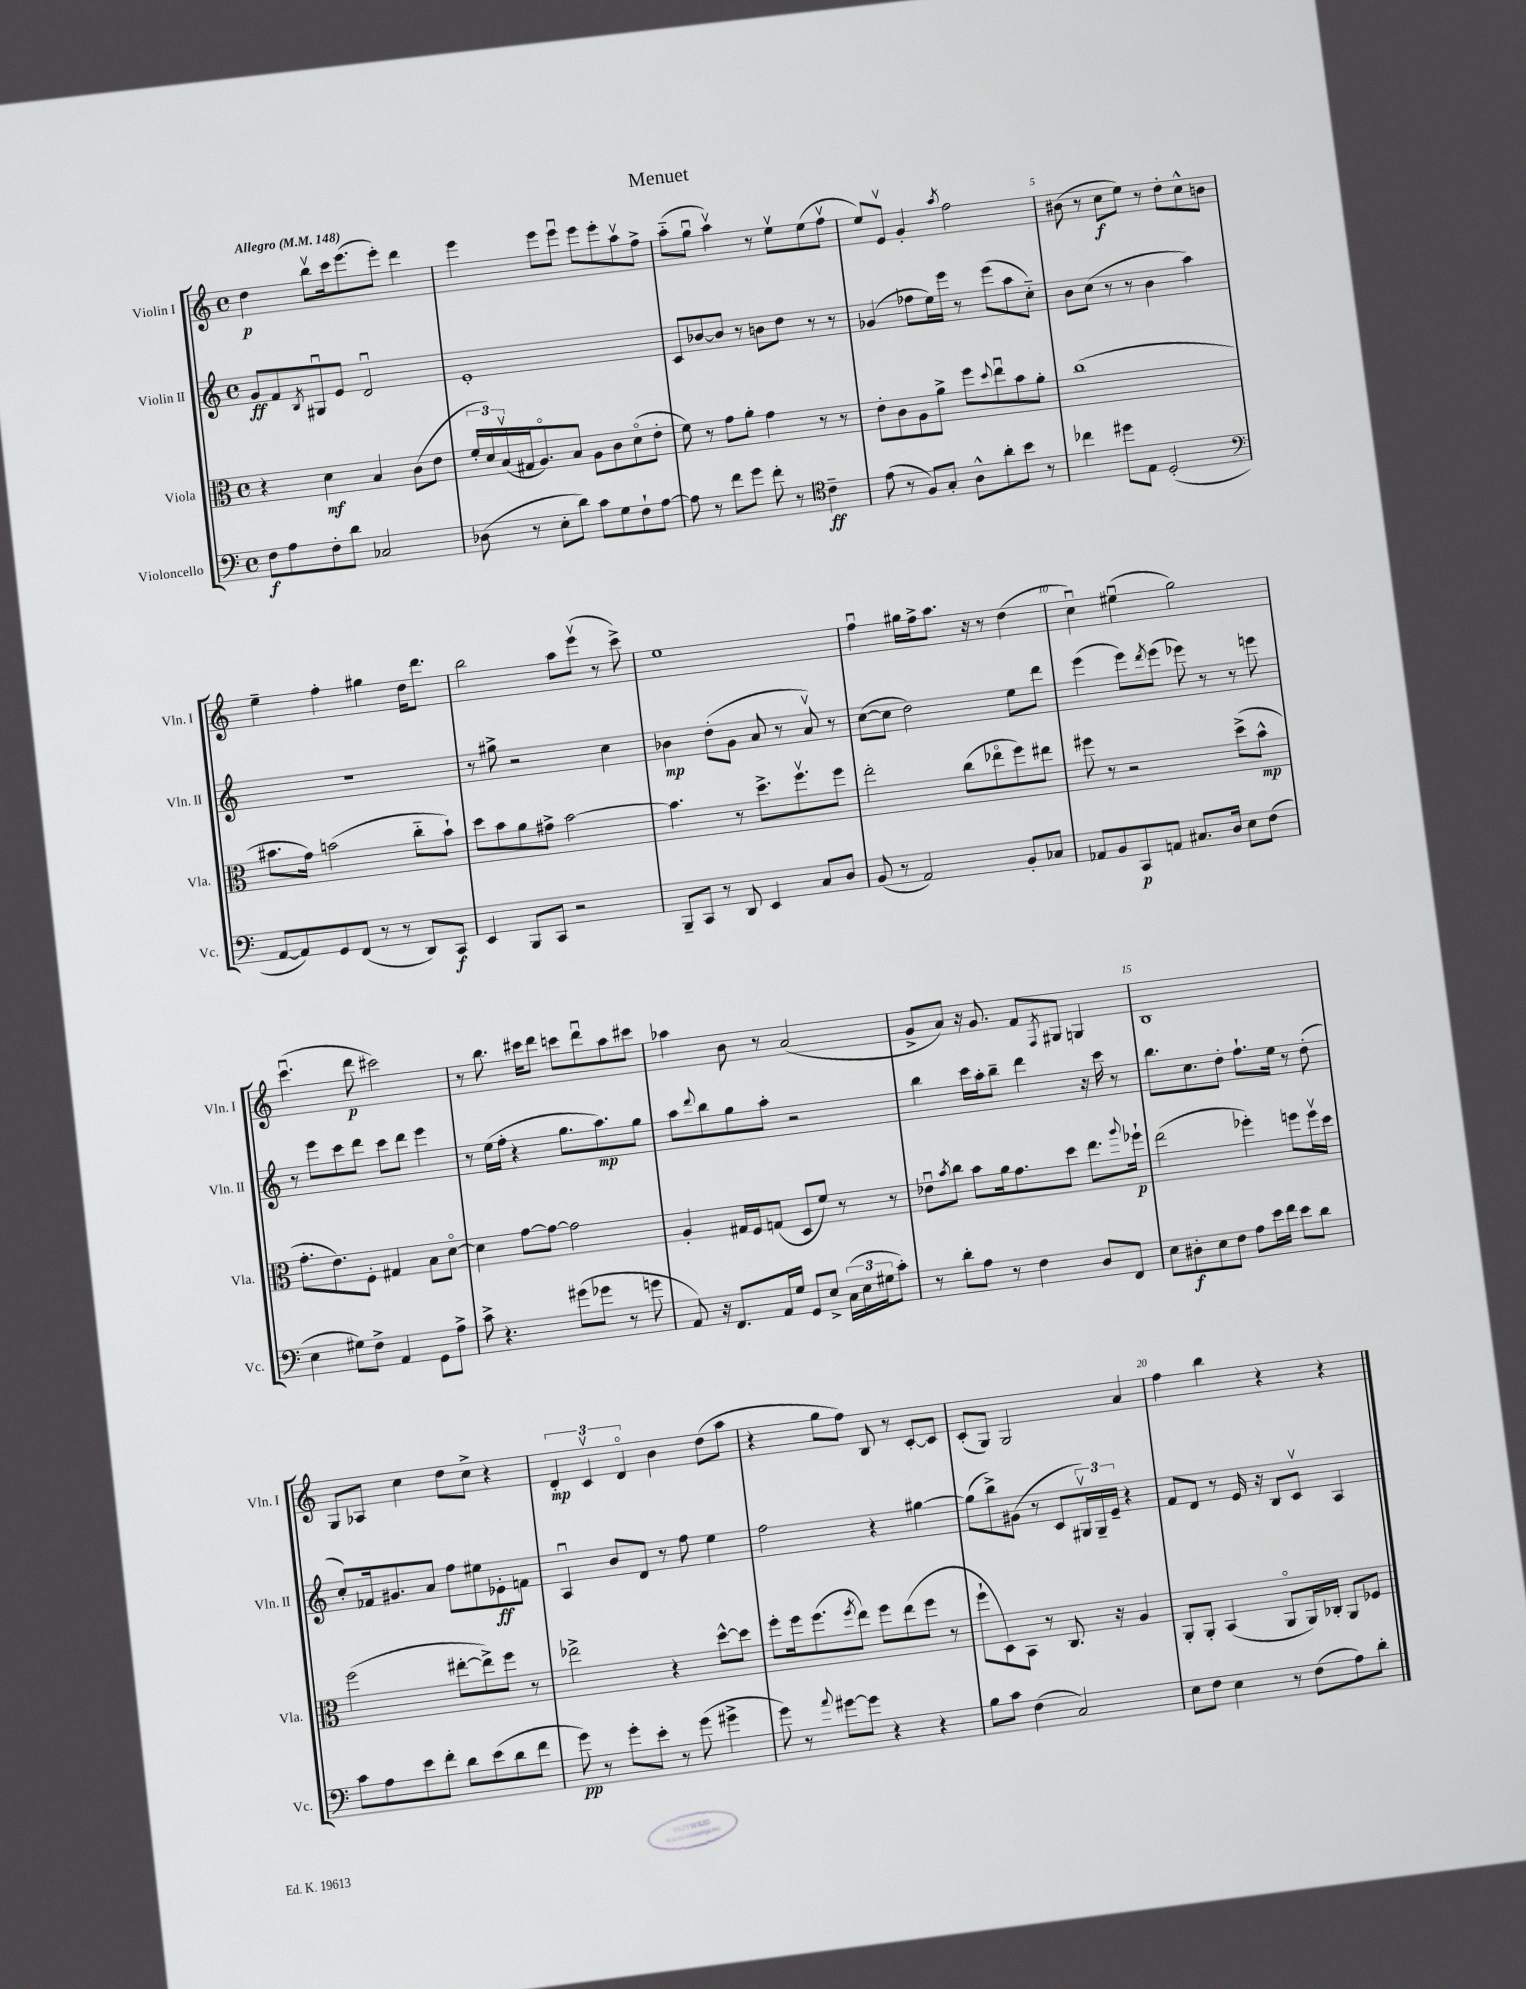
\header { title = "Menuet" }
<<
\new StaffGroup <<
\new Staff = "s0" \with { instrumentName = "Violin I" shortInstrumentName = "Vln. I" } {
    \clef treble \key c \major \defaultTimeSignature \time 4/4 \tempo "Allegro" 4 = 148
    d''4\p b''8\upbow c'''16 e'''8.( e'''8-.) d'''4 |
    e'''4 e'''8 e'''8\downbow e'''8 e'''8-. a''8\upbow f''8-> |
    a''8-_( g''8\downbow a''4\upbow) r8 e''8\upbow e''8( f''8\upbow |
    e''8) e'8\upbow g'4-. \acciaccatura { a''8 } f''2 |
    bis'8( r8 c''8\f e''8) r8 d''8-. c''8-^ b'8 |
    e''4-- f''4-. gis''4 d''16 d'''8. |
    b''2 a''8 e'''8\upbow( r8 c'''8->) |
    e''1 |
    f''4\downbow gis''16 f''16-> a''8. r16 r8 d''4( |
    c''4\downbow) eis''4\downbow( g''2) |
    c'''4.\downbow( d'''8\p cis'''2) |
    r8 b''8. cis'''16 d'''8 c'''8 d'''8\downbow a''8 cis'''8 |
    aes''4 b'8 r8 a'2( |
    g'8-> a'8) r16 g'8. f'8 \acciaccatura { f8 } gis8 g4 |
    b1 |
    g8 aes8 c''4 d''8 c''8-> r4 |
    \tuplet 3/2 { d'4-.\mp c'4\upbow d'4\flageolet } b'4 d''8( a''8 |
    r4 g''8 f''8) b8 r8 c'8~-. c'8 |
    c'8-.( g8) g2 a'4 |
    f''4 b''4 r4 r4 \bar "|." |
}
\new Staff = "s1" \with { instrumentName = "Violin II" shortInstrumentName = "Vln. II" } {
    \clef treble \key c \major \defaultTimeSignature \time 4/4
    g'8\ff f'8 \acciaccatura { b8 } gis8\downbow e'8 d'2\downbow |
    e'1-. |
    c'8 bes'8~ bes'8 r8 b'8 d''8 r8 r8 |
    ges'4( fes''8 e''16) e'''16 r8 e'''8( a''8 c''8-_) |
    b'8 c''8( r8 r8 b'4 a''4) |
    R1 |
    r8 gis''8-> r2 c''4 |
    bes'4\mp d''8-.( g'8 a'8 r8 a'8\upbow) r8 |
    c''8~( c''8 d''2) e''8 d'''8 |
    e'''4( e'''8) \acciaccatura { d'''8 } e'''8( ees'''8) r8 r8 e'''8 |
    r8 e'''8 c'''8 d'''8 c'''8 d'''8 e'''4 |
    r8 e''16( f''16-. r4 g''8. a''8.\mp) g''8 |
    a''8 \appoggiatura { d'''8 } b''8 g''8 a''8-. r2 |
    b''4 c'''16 a''16-. b''8-- d'''4 r16 c'''16 r8 |
    b''8. c''8. d''8-. f''8.-! e''16 r8 d''8-.( |
    c''8-.) fes'16 gis'8. a'8 f''8 eis''8 ees'8-.\ff f'8 |
    a4\downbow b'8 d'8 r8 f''8 e''4 |
    f''2 r4 gis''4~ |
    gis''8( b''8->) gis'8( r8 c'8 \tuplet 3/2 { gis16\upbow) gis16-- e'16-- } r4 |
    f'8 d'8 r8 e'16 r16 b8 c'8\upbow a4 \bar "|." |
}
\new Staff = "s2" \with { instrumentName = "Viola" shortInstrumentName = "Vla." } {
    \clef alto \key c \major \defaultTimeSignature \time 4/4
    r4 d'4\mf b4 c'8( e'8 |
    \tuplet 3/2 { f'16-. d'16) b16\upbow( } gis16 a8.\flageolet) b8 a8 c'8 d'8\flageolet( e'8-. |
    f'8) r8 g'8 a'8-. g'4 r8 r8 |
    e'8-. c'8 a8 a'8-> f''8 \appoggiatura { d''8 } e''8\downbow b'8 a'8-. |
    c''1( |
    bis'8. g'16) b'2( c''8-_ b'8-!) |
    d''8 b'8 a'8 gis'8-> b'2~ |
    b'4. r8 d''8.-> f''8.\upbow f''8 |
    e''2-. c''8( ees''8\flageolet f''8) eis''8 |
    fis''8 r8 r2 d''8->( b'8-^\mp |
    g'8.-. e'8.) f8-. gis4 b8 d'8~\flageolet |
    d'4 g'8~ g'8~ g'2 |
    a4-. gis16 f16 g8( d8 f'8) r8 r8 |
    ees'8\downbow \acciaccatura { b'8 } c''8 b'8 a'16 g'8. d''8 e''8. \appoggiatura { a''8 } fes''16-!\p |
    e''2( fes''4-.) f''8 f''16\upbow d''16 |
    f''2( eis''8~-. eis''8->) f''8 r8 |
    ees''2-> r4 d''8~-^ d''8 |
    f''8-. f''16 f''8.( \acciaccatura { f''8 } e''8) f''8 e''8( f''8 r8 |
    f''8-! d8) b,8 r8 c8. r16 a4 |
    a,8-. a,8-. b,4( a,8\flageolet a,16) ces16-. a,8 fes8 \bar "|." |
}
\new Staff = "s3" \with { instrumentName = "Violoncello" shortInstrumentName = "Vc." } {
    \clef bass \key c \major \defaultTimeSignature \time 4/4
    f8\f a8 f8-. d'8 ces2 |
    des8( r8 e8-. d'8) c'8 g8 f8-! a8~ |
    a8 r8 f'8 g'8 f'8-. r8 \clef tenor c'4--\ff |
    e'8( r8 f8) g8-. a8-^ a'8-. b'8 r8 |
    ces''4 dis''8 e8 d2-.( |
    \clef bass a,8~ a,8) g,8 f,8( r8 r8 d,8) c,8\f |
    e,4 b,,8 c,8 r2 |
    b,,8-- c,8 r8 d,8 e,4 c8 d8 |
    b,8( r8 a,2) b,8-. ces8 |
    aes,8 b,8 c,8\p a,8 cis8. d16 e8 f8( |
    e4 gis8) f8-> a,4 g,8 a8-> |
    c'8-> r4. gis'8( ges'8 r8 g'8 |
    a,8) r16 f,8. a,16 g16 g,8 e8-> \tuplet 3/2 { c16( e16 gis16 } c'8-.) |
    r8 d'8-. a8 r8 f4 d8 f,8 |
    e8 dis8-.\f e8 f8 a8 e'16 f'16 e'8 d'8 |
    c'8 a8 e'8 f'8-. d'8 e'8( d'8 f'8 |
    g'8\pp) r8 g'8-. e'8-. r8 g'8( gis'4-> |
    g'8) r8 \appoggiatura { a'8 } gis'8~ gis'8 r4 r4 |
    b8 c'8 f4( c2) |
    e8 f8 e4 r8 f8( a8) d'8-. \bar "|." |
}
>>
>>
\layout { \context { \Score \override BarNumber.break-visibility = ##(#f #t #t) barNumberVisibility = #(every-nth-bar-number-visible 5) } }
